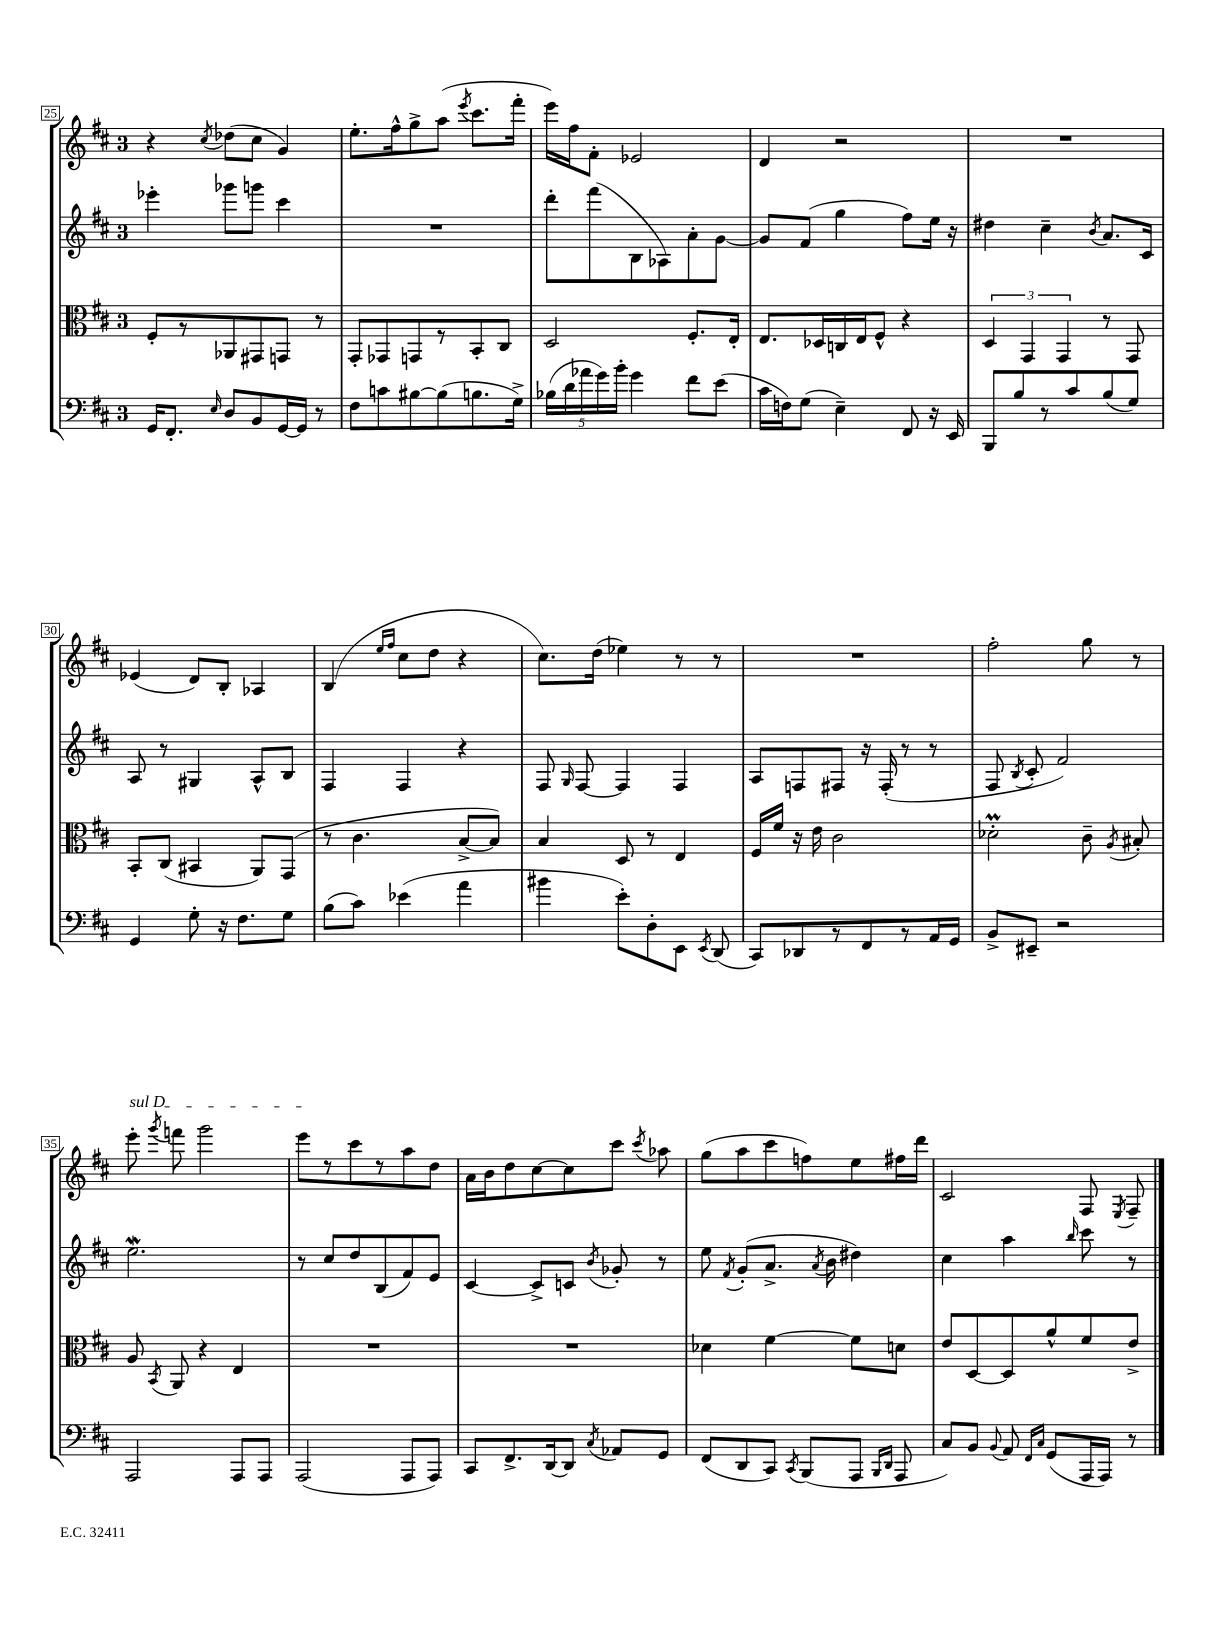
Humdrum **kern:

**kern	**kern	**kern	**kern
*staff4	*staff3	*staff2	*staff1
*clefF4	*clefC3	*clefG2	*clefG2
*k[f#c#]	*k[f#c#]	*k[f#c#]	*k[f#c#]
*M3/4	*M3/4	*M3/4	*M3/4
16GG/LK	8F#'/L	4eee-'\	4r
8.FF#'/J	.	.	.
.	8r	.	.
16qqE/	.	.	8qcc#/
8D/L	8AA-/	8ggg-\L	(8dd-\L
8BB/	8GG#/	8ggg\J	8cc#\J
[16GG/L	8GG/J	4ccc#\	4g/)
16GG/]JJ	.	.	.
8r	8r	.	.
=	=	=	=
8F#\L	8GG'/L	2.r	8.ee'\L
8c\	8GG-/	.	.
.	.	.	16ff#^^\k
[8B#\	8GG/	.	8gg^\
(8B#\]	8r	.	(8aa\J
.	.	.	8qeee/
8.B\	8BB'/	.	8.ccc#\L
.	8C#/J	.	.
16G^\Jk)	.	.	16fff#'\Jk
=	=	=	=
(20B-\LL	2D/	8ddd'\L	16eee\LL)
20d\	.	.	.
.	.	.	16ff#\J
20a-\	.	.	.
.	.	(8fff#\	8f#'\J
20g\)	.	.	.
20b'\JJ	.	.	.
4g\	.	8B\	2e-/
.	.	8A-\)	.
8f#\L	8.F#'/L	8a'\	.
(8e\J	.	[8g\J	.
.	16E'/Jk	.	.
=	=	=	=
16c#\LL	8.E/L	8g/]L	4d/
16F\J)	.	.	.
(8G\J	.	(8f#/J	.
.	16D-/L	.	.
4E~\)	16C/	4gg\	2r
.	16E/J	.	.
.	8F#^^/J	.	.
8FF#/	4r	8ff#\L)	.
16r	.	16ee\Jk	.
16EE/	.	16r	.
=	=	=	=
8BBB/L	6D/	4dd#\	2.r
8B/	.	.	.
.	6GG/	.	.
8r	.	4cc#~\	.
.	6GG/	.	.
8c#/	.	.	.
.	.	8qb/	.
(8B/	8r	8.a/L	.
8G/J)	8GG/	.	.
.	.	16c#/Jk	.
=	=	=	=
4GG/	8BB'/L	8A/	(4e-/
.	(8C#/J	8r	.
8G'\	4BB#/	4G#/	8d/L)
16r	.	.	8B'/J
8.F#\L	.	.	.
.	8AA/L)	8A^^/L	4A-/
8G\J	(8GG/J	8B/J	.
=	=	=	=
(8B\L	8r	4F#/	(4B/
8c#\J)	4.c#\	.	.
.	.	.	16qqee/LL
.	.	.	16qqff#/JJ
(4e-\	.	4F#/	8cc#\L
.	.	.	8dd\J
4a\	[8B^/L	4r	4r
.	8B/]J)	.	.
=	=	=	=
4b#\	4B/	8F#/	8.cc#\L)
.	.	16qqG/	.
.	.	[8F#/	.
.	.	.	(16dd\Jk
8e'\L)	8D/	4F#/]	4ee-\)
8D'\	8r	.	.
8EE\J	4E/	4F#/	8r
8qEE/	.	.	.
(8DD/	.	.	8r
=	=	=	=
8CC#/L)	16F#/LL	8A/L	2.r
.	16f#/JJ	.	.
8DD-/	16r	8F/	.
.	16e\	.	.
8r	2c#\	8F#/J	.
8FF#/	.	16r	.
.	.	(16F#'/	.
8r	.	8r	.
16AA/L	.	8r	.
16GG/JJ	.	.	.
=	=	=	=
8BB^/L	2d-'\	8F#/	2ff#'\
.	.	8qB/	.
8EE#~/J	.	8c#'/	.
2r	.	2f#/)	.
.	8c#~\	.	8gg\
.	8qA/	.	.
.	8B#'/	.	8r
=	=	=	=
2AAA/	8A/	2.ee\	8eee'\
.	8qBB/	.	8qggg/
.	8AA/	.	8fff\
.	4r	.	2ggg\
8AAA/L	4E/	.	.
8AAA/J	.	.	.
=	=	=	=
(2AAA/	2.r	8r	8eee\L
.	.	8cc#/L	8r
.	.	8dd/	8ccc#\
.	.	(8B/	8r
8AAA/L	.	8f#/)	8aa\
8AAA/J)	.	8e/J	8dd\J
=	=	=	=
8CC#/L	2.r	[4c#/	16a\LL
.	.	.	16b\J
8.FF#^/	.	.	8dd\
.	.	8c#^/]L	[8cc#\
[16DD/k	.	.	.
8DD/]J	.	8c/J	8cc#\]
8qC#/	.	8qb/	.
8AA-/L	.	8g-'/	8ccc#\J
.	.	.	8qccc#/
8GG/J	.	8r	8aa-\
=	=	=	=
(8FF#/L	4d-\	8ee\	(8gg\L
.	.	8qf#/	.
8DD/	.	(8g'/L	8aa\
8CC#/J)	[4f#\	8.a^/J	8ccc#\
8qCC#/	.	.	.
(8BBB/L	.	.	8ff\)
.	.	8qa/	.
.	.	16b\	.
8AAA/J	8f#\]L	4dd#\)	8ee\
16qqBBB/LL	.	.	.
16qqDD/JJ	.	.	.
8AAA/	8d\J	.	16ff#\L
.	.	.	16ddd\JJ
=	=	=	=
8C#/L)	8e/L	4cc#\	2c#/
8BB/J	[8D/	.	.
8qqBB/	.	.	.
8AA/	8D/]	4aa\	.
16qqFF#/LL	.	.	.
16qqC#/JJ	.	.	.
(8GG/L	8a^^/	.	.
.	.	16qqbb/	.
16AAA/L	8f#/	8ccc#\	8F#/
16AAA/JJ)	.	.	.
.	.	.	8qE/
8r	8e^/J	8r	8F#~/
==	==	==	==
*-	*-	*-	*-
